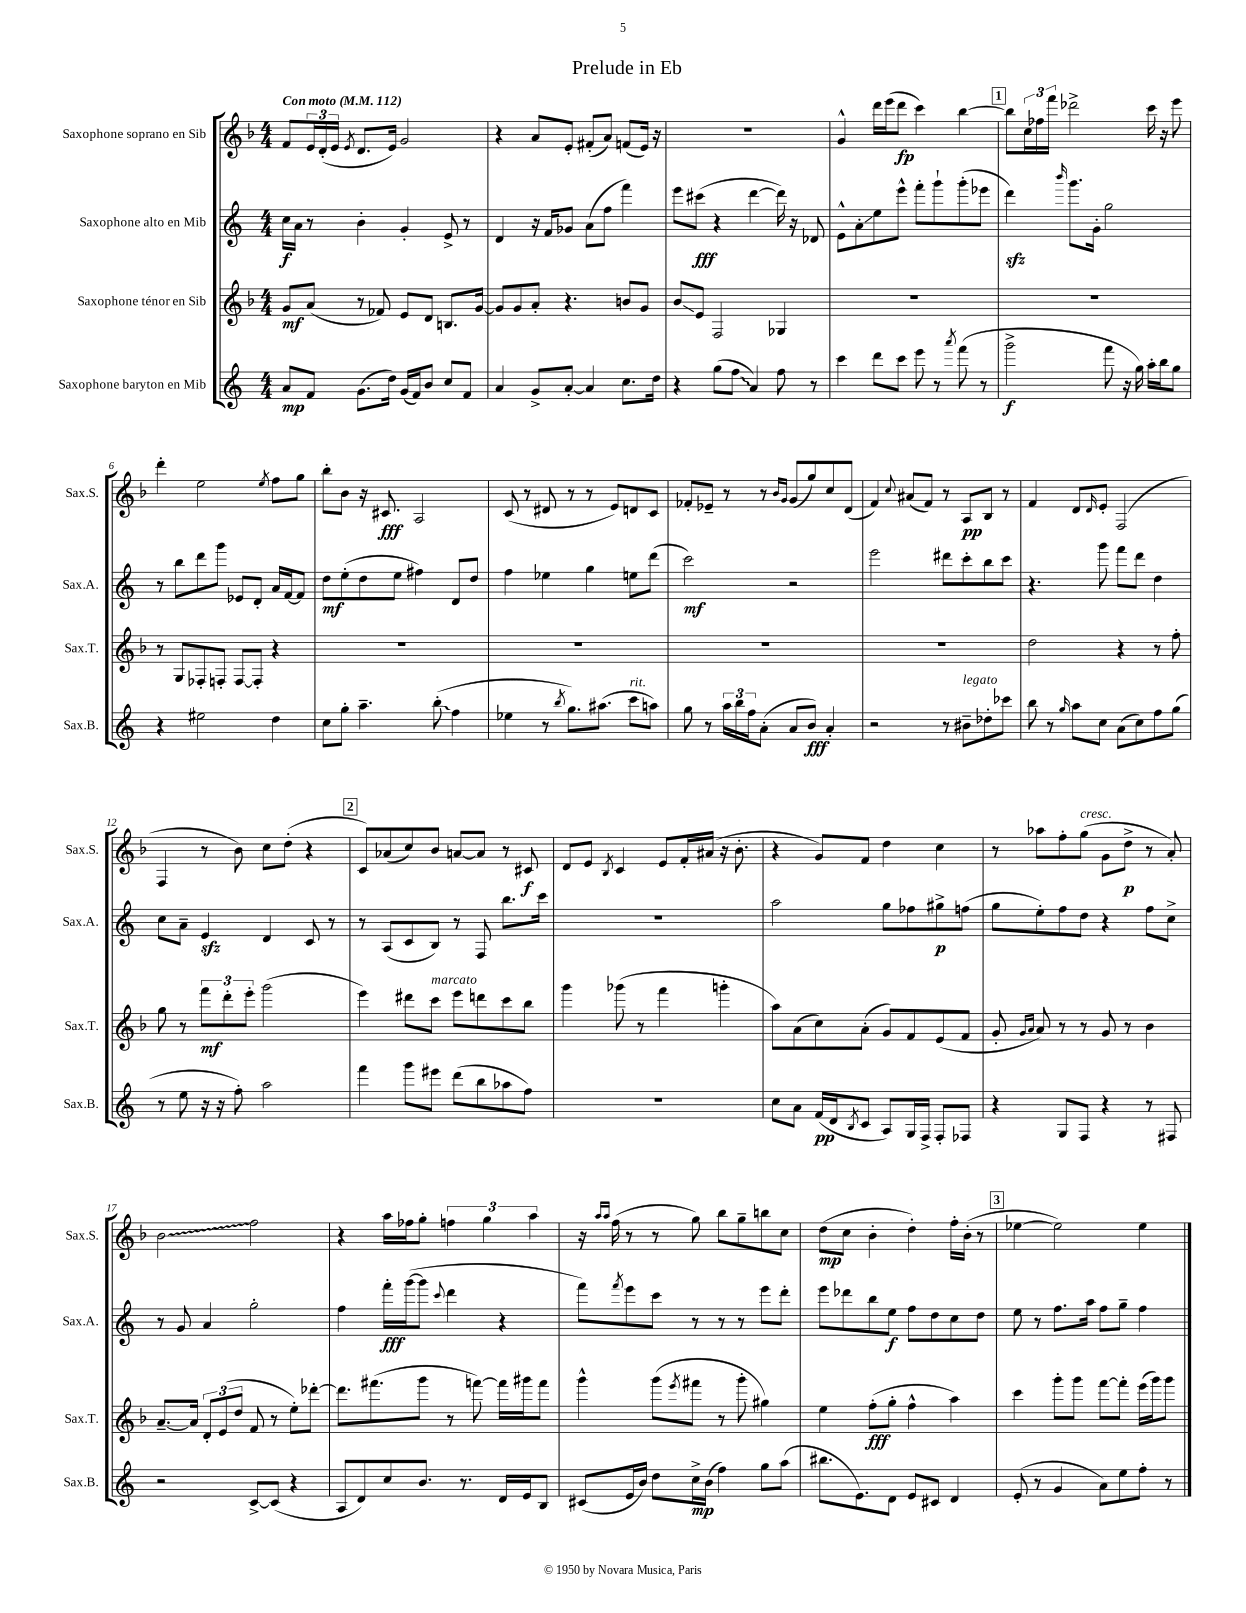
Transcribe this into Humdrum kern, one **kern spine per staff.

**kern	**kern	**kern	**kern
*staff4	*staff3	*staff2	*staff1
*clefG2	*clefG2	*clefG2	*clefG2
*k[]	*k[b-]	*k[]	*k[b-]
*M4/4	*M4/4	*M4/4	*M4/4
*MM112	*MM112	*MM112	*MM112
8a/L	8g/L	16cc\LL	8f/L
.	.	16a\JJ	.
8f/J	(8a/J	8r	24e/L
.	.	.	(24d'/
.	.	.	24e/JJ
.	.	.	8qe/
(8.g\L	8r	4b'\	8.d/L
.	8f-/)	.	.
16dd\Jk)	.	.	16e/Jk)
(16g/LL	8e/L	4g'/	2g/
16f/J)	.	.	.
8b/J	8d/J	.	.
8cc/L	8.B/L	8e^/	.
8f/J	.	8r	.
.	[16g/Jk	.	.
=	=	=	=
4a/	8g/]L	4d/	4r
.	8g/	.	.
8g^/L	8a'/J	16r	8a/L
.	.	16f/LK	.
[8a'/J	4.r	8g-/J	8e'/J
4a/]	.	(8a\L	(8f#'/L
.	.	8ff\J	8a/J)
8.cc\L	8b/L	4fff\)	(8f/L
.	8g/J	.	16e/Jk)
16dd\Jk	.	.	16r
=	=	=	=
4r	8b-/L	8eee\L	1r
.	8e/J	(8ccc#\J	.
(8gg\L	2F/	4r	.
8ff\J	.	.	.
4a/)	.	[4ddd\	.
8ff\	4G-/	16ddd\])	.
.	.	16r	.
8r	.	8d-/	.
=	=	=	=
4ccc\	1r	8e^^\L	4g^^/
.	.	8a'\	.
8ddd\L	.	8ee\	16ddd\LL
.	.	.	(16eee\J
8ccc\J	.	8eee^^\J	8ddd\J
8eee\	.	8fff'\L	4ccc\)
8r	.	8ggg`\	.
8qaaa/	.	.	.
(8fff\	.	(8ggg'\	[4bb-\
8r	.	8eee-\J	.
=	=	=	=
2ggg^\	1r	4ddd\)	8bb-\]L
.	.	.	24cc\L
.	.	.	24ff-\
.	.	.	24fff\JJ
.	.	16qqbbb/	.
.	.	8.ggg\L	2ddd-^\
.	.	16g'\Jk	.
8fff\	.	2gg\	.
16r	.	.	.
16gg\)	.	.	.
16aa'\LL	.	.	16ccc\
16bb\J	.	.	16r
8gg\J	.	.	8eee\
=	=	=	=
4r	8r	8r	4ddd'\
.	8G/L	8bb\L	.
2ee#\	8F-'/	8ddd\	2ee\
.	8F'/J	8ggg\J	.
.	[8F/L	8e-/L	.
.	8F'/]J	8d'/J	.
.	.	.	8qee/
4dd\	4r	16a/LL	8ff\L
.	.	[16f/J	.
.	.	8f/]J	8gg\J
=	=	=	=
8cc\L	1r	8dd\L	8bb-'\L
8gg'\J	.	(8ee'\	8b-\J
4.aa~\	.	8dd\	16r
.	.	.	8.c#/
.	.	8ee\J	.
.	.	4ff#\)	2A/
(8bb'\	.	.	.
4ff\	.	8d/L	.
.	.	8dd/J	.
=	=	=	=
4ee-\	1r	4ff\	(8c/
.	.	.	8r
8r	.	4ee-\	8d#/
8qbb/	.	.	.
8.gg\L)	.	.	8r
.	.	4gg\	8r
(8.aa#\J	.	.	.
.	.	.	8e/L)
8ccc\L	.	8ee\L	8d/
8aa\J)	.	(8ddd\J	8c/J
=	=	=	=
8gg\	1r	2ccc\)	8f-'/L
8r	.	.	8e-~/J
24aa\LL	.	.	8r
24bb\	.	.	.
24ff\J	.	.	.
(8a'\J	.	.	8r
.	.	.	16qqb-/LL
.	.	.	16qqg/JJ
8a/L	.	2r	(8g/L
8b/J)	.	.	8gg/)
4a'/	.	.	8cc/
.	.	.	(8d/J
=	=	=	=
2r	1r	2eee\	4f/)
.	.	.	8qqcc/
.	.	.	(8a#/L
.	.	.	8f/J)
8r	.	8ddd#\L	8r
8b#~\L	.	8ccc'\	8A/L
8dd-'\	.	8bb\	8B-/J
8ccc-\J	.	8ccc\J	8r
=	=	=	=
8bb\	2dd\	4.r	4f/
8r	.	.	.
16qqgg/	.	.	.
8aa\L	.	.	8d/L
.	.	.	16qqd/
8cc\J	.	8ggg\	8e'/J
(8a\L	4r	8fff\L	(2F/
8cc\)	.	8ddd\J	.
8ff\	8r	4dd\	.
(8gg\J	8ff'\	.	.
=	=	=	=
8r	8gg\	8cc\L	4F/
8ee\	8r	8a~\J	.
16r	12fff\L	4e/	8r
16r	.	.	.
.	12ddd'\	.	.
8ff'\)	.	.	8b-\)
.	12eee'\J	.	.
2aa\	(2ggg\	4d/	8cc\L
.	.	.	(8dd'\J
.	.	8c/	4r
.	.	8r	.
=	=	=	=
4fff\	4eee\)	8r	8c/L)
.	.	(8A/L	(8a-/
8ggg\L	8ddd#\L	8c/	8cc/)
8eee#\J	8ccc\J	8B/J)	8b-/J
(8ddd\L	8eee\L	8r	[8a/L
8bb\	8ddd\	8F/	8a/]J
8aa-\	8ccc\	8.bb\L	8r
8ff\J)	8bb-\J	.	8c#/
.	.	16ccc\Jk	.
=	=	=	=
1r	4ggg\	1r	8d/L
.	.	.	8e/J
.	.	.	8qB-/
.	(8ggg-\	.	4c/
.	8r	.	.
.	4fff\	.	8e/L
.	.	.	16f'/L
.	.	.	(16a#/JJ
.	4ggg'\	.	16r
.	.	.	8.b-'\
=	=	=	=
8cc\L	8aa\L)	2aa\	4r
8a\J	(8a\	.	.
(16f/LL	8cc\)	.	8g/L)
16d/J	.	.	.
8qB/	.	.	.
8c/J	(8a'\J	.	8f/J
8A/L)	8g/L)	8gg\L	4dd\
16G/L	8f/	8ff-\	.
16F^/JJ	.	.	.
8F'/L	(8e/	8gg#^\	4cc\
8F-/J	8f/J	(8ff\J	.
=	=	=	=
4r	8g'/	8gg\L	8r
.	16qqg/LL	.	.
.	16qqa/JJ	.	.
.	8a/)	8ee'\)	8aa-\L
8G/L	8r	8ff\	8ff'\
8F/J	8r	8dd\J	(8gg\J
4r	8g/	4r	8g\L
.	8r	.	8dd^\J
8r	4b-\	8ff\L	8r
8F#/	.	8cc^\J	8a'/)
=	=	=	=
2r	[8.a~/L	8r	2b-\
.	.	8g/	.
.	16a/]Jk	.	.
.	12d'/L	4a/	.
.	(12e/	.	.
.	12dd/J	.	.
[8c^/L	8f/	2gg'\	2ff\
(8c/]J	8r	.	.
4r	8ee'\L)	.	.
.	[8ddd-'\J	.	.
=	=	=	=
8A/L	8.ddd-\]L	4ff\	4r
8d/)	.	.	.
.	(8.fff#\	.	.
8cc/	.	16fff'\LL	16aa\LL
.	.	([16ggg\J	16ff-\J
8.b/J	8ggg\J	8ggg\]J	8gg'\J
.	.	8qqccc/	.
.	8r	4ddd\	6ff\
8.r	.	.	.
.	[8fff\)	.	.
.	.	.	6gg\
16d/LL	16fff\]LL	4r	.
16e/J	16ggg#\J	.	.
.	.	.	6aa\
8B/J	8fff\J	.	.
=	=	=	=
(8c#/L	4ggg^^\	8fff\L)	16r
.	.	.	16qqaa/LL
.	.	.	16qqaa/JJ
.	.	.	(16ff\
.	.	8qfff/	.
16e/L	.	8eee\	8r
16b/JJ)	.	.	.
8dd\L	(8ggg\L	8ccc\J	8r
.	8qeee/	.	.
16cc^\L	8fff#\J	8r	8gg\)
(16b\JJ	.	.	.
4ff\)	8r	8r	8bb-\L
.	8ggg'\	8r	8gg~\
8gg\L	4gg#\)	8eee\L	8bb\
(8aa\J	.	8ddd'\J	8cc\J
=	=	=	=
8.bb#\L	4ee\	8eee\L	(8dd\L
.	.	8ddd-\	8cc\J
8.e\)	.	.	.
.	(8ff'\L	8bb\	4b-'\
8d\J	8gg'\J	8ee\J	.
8e/L	4ff^^\	8ff\L	4dd'\)
8c#/J	.	8dd\	.
4d/	4aa\)	8cc\	16ff'\LL
.	.	.	(16b-'\JJ
.	.	8dd\J	8r
=	=	=	=
(8e'/	4ccc\	8ee\	[4ee-\
8r	.	8r	.
4g/	8ggg'\L	8.ff\L	2ee-\])
.	8ggg\J	.	.
.	.	16aa\Jk	.
8a\L)	[8fff\L	8ff\L	.
8ee\	8fff'\]J	8gg~\J	.
8ff'\J	(16eee\LL	4ff\	4ee-\
.	16ggg\J)	.	.
8r	8ggg\J	.	.
==	==	==	==
*-	*-	*-	*-
